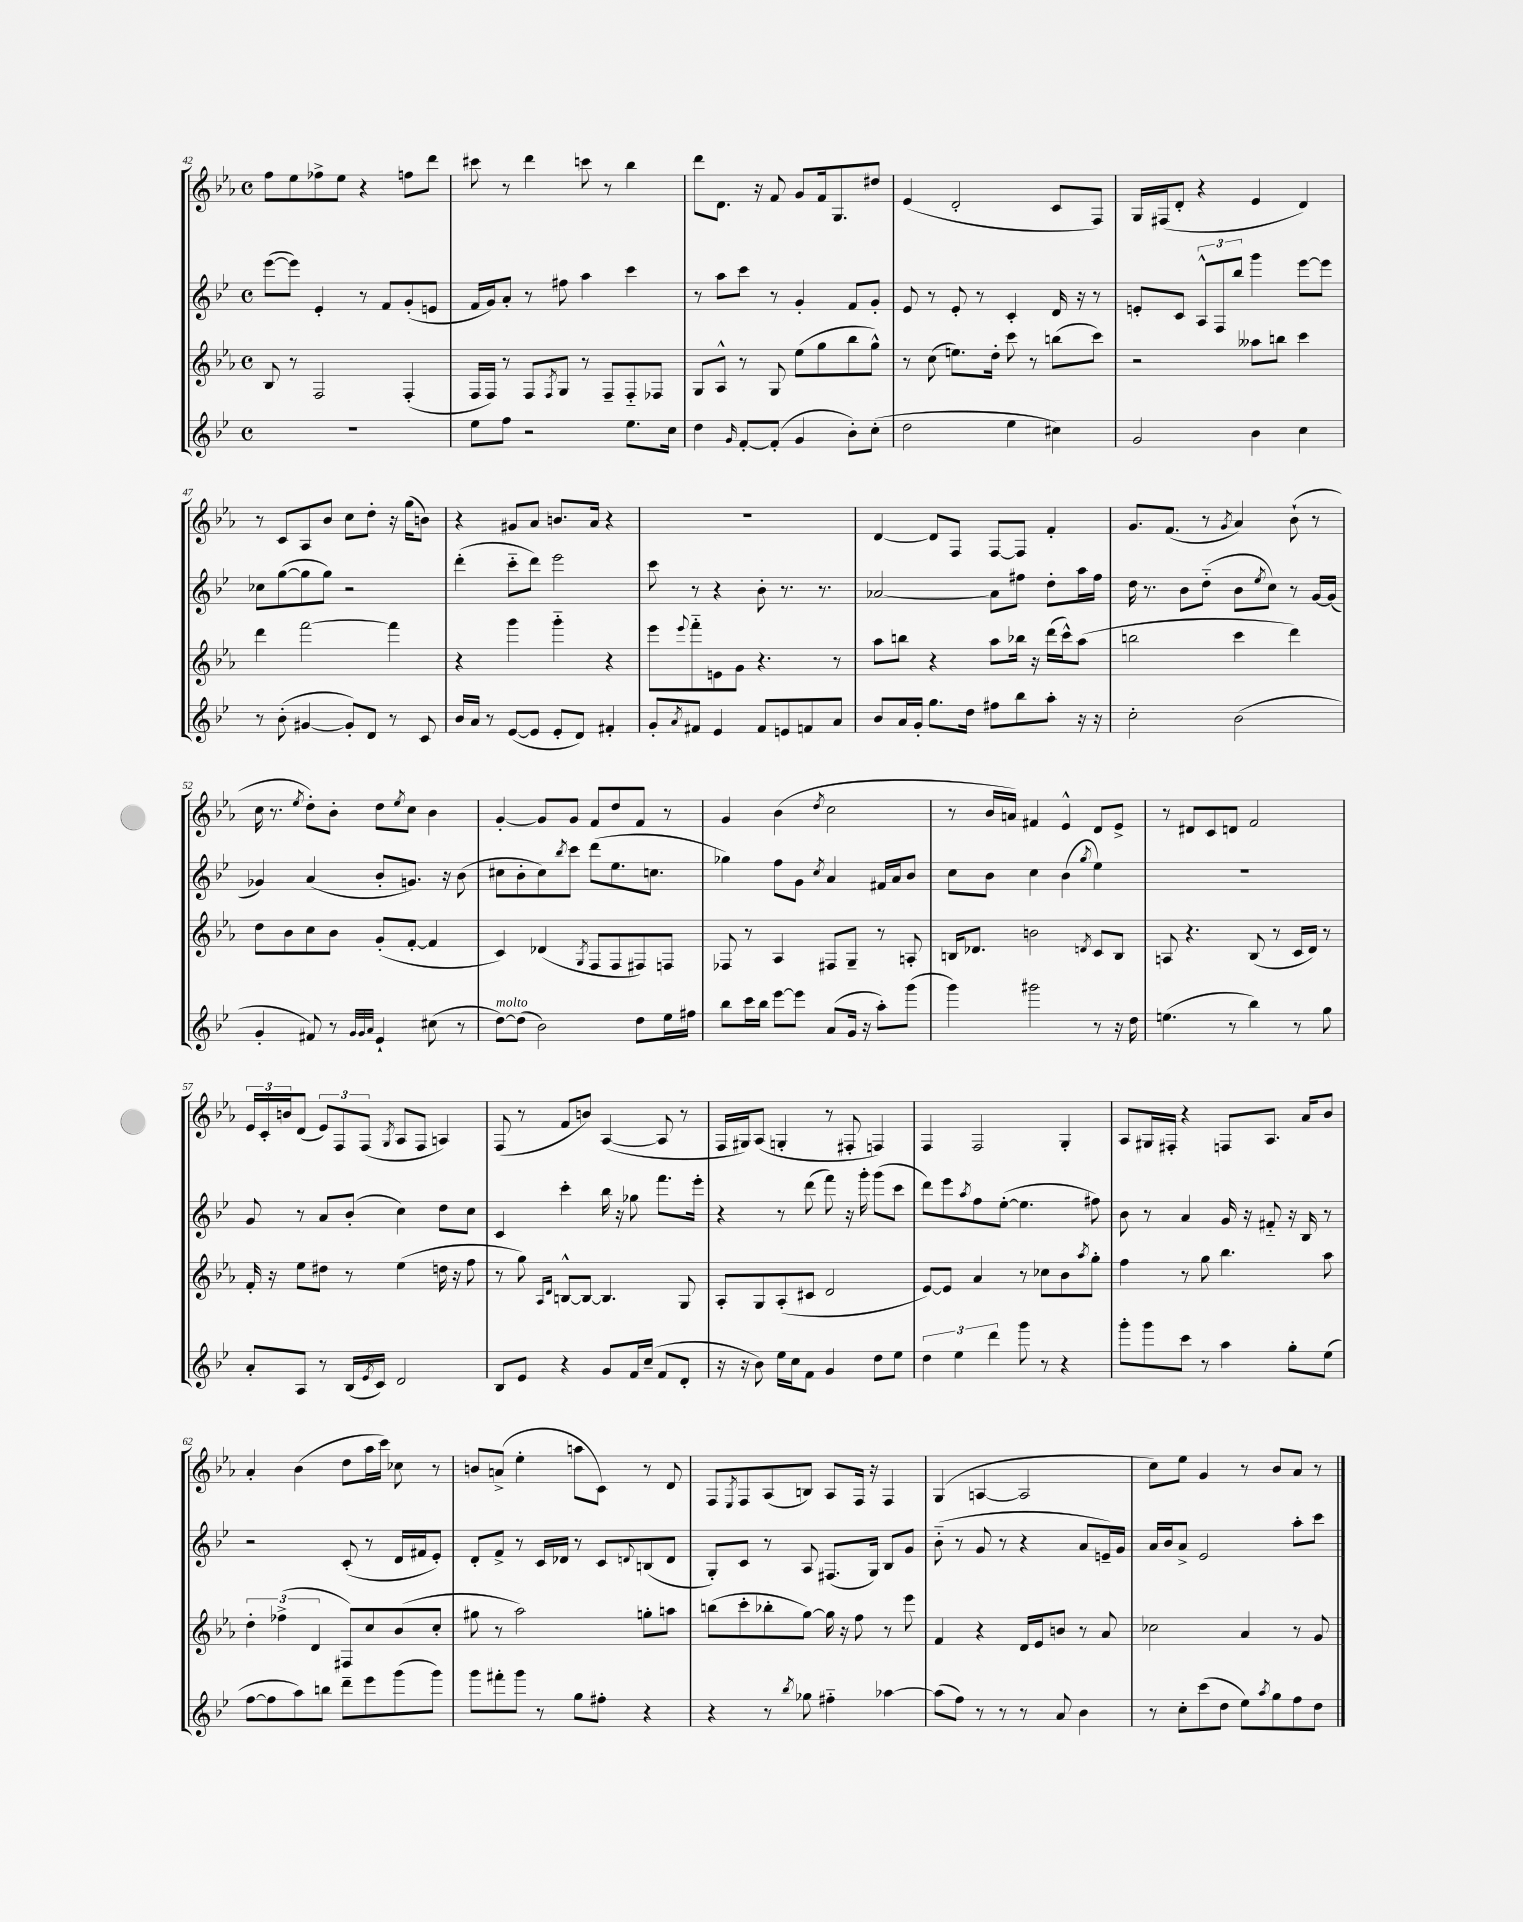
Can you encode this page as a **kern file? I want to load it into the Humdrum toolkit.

**kern	**kern	**kern	**kern
*staff4	*staff3	*staff2	*staff1
*clefG2	*clefG2	*clefG2	*clefG2
*k[b-e-]	*k[b-e-a-]	*k[b-e-]	*k[b-e-a-]
*M4/4	*M4/4	*M4/4	*M4/4
*met(c)	*met(c)	*met(c)	*met(c)
1r	8B-	([8eee-	8ff
.	8r	8eee-])	8ee-
.	2F	4e-'	8ff-^
.	.	.	8ee-
.	.	8r	4r
.	.	8f	.
.	(4F'	(8g'	8ff
.	.	8e	8ddd
=	=	=	=
8ee-	16F	16f	8ccc#
.	16F)	16g)	.
8ff	8r	8a'	8r
2r	8F	8r	4ddd
.	8qF	.	.
.	8G	8ff#	.
.	8r	4aa	8ccc
.	8F~	.	8r
8.ee-	8F'~	4ccc	4bb-
.	8F-	.	.
16cc	.	.	.
=	=	=	=
4dd	8G	8r	8ddd
.	8A-^^	8aa	8.d
16qqg	.	.	.
[8f'	8r	8ccc	.
.	.	.	16r
(8f']	8G	8r	8f
4g	(8ee-	4g'	8g
.	8gg	.	16f
.	.	.	8.G
8b-')	8bb-	8f	.
(8cc'	8gg^^)	8g'	8dd#
=	=	=	=
2dd	8r	8e-	(4e-
.	(8cc	8r	.
.	8.ee)	8e-'	2d'
.	.	8r	.
.	16dd'	.	.
4ee-	8ccc	4c'	.
.	8r	.	.
4cc#)	(8bb	16d	8c
.	.	16r	.
.	8ccc)	8r	8F)
=	=	=	=
2g	2r	8e'	16G
.	.	.	(16F#
.	.	8c	8d'
.	.	12A^^	4r
.	.	12F	.
.	.	12bb-	.
4b-	8aa--	4ggg	4e-
.	8bb	.	.
4cc	4ccc	[8eee-	4d)
.	.	8eee-]	.
=	=	=	=
8r	4ddd	8cc-	8r
(8b-'	.	([8gg	8c
[4g#	[2fff	8gg]	8A-
.	.	8gg)	8b-
8g#'])	.	2r	8cc
8d	.	.	8dd'
8r	4fff]	.	16r
.	.	.	(16gg
8c	.	.	8b)
=	=	=	=
16b-	4r	(4ddd'	4r
16a	.	.	.
8r	.	.	.
([8e-	4ggg	8ccc'~	8g#
8e-]	.	8ddd)	8a-
8e-'	4ggg'~	2eee-	8.b
8d)	.	.	.
.	.	.	16a-
4f#'	4r	.	4r
=	=	=	=
8g'	8eee-	8ccc	1r
8qa	8qqeee-	.	.
8f#	8fff'~	8r	.
4e-	8e	4r	.
.	8g	.	.
8f#	4.r	8b-'	.
8e	.	8.r	.
8f	.	.	.
.	.	8.r	.
8a	8r	.	.
=	=	=	=
8b-	8aa-	[2a-	[4d
16a	8bb	.	.
16g'	.	.	.
8.gg	4r	.	8d]
.	.	.	8F
16dd	.	.	.
8ff#	8aa-	8a-]	[8F
8bb-	16bb-	8ff#	8F]
.	16r	.	.
8aa'	(16ddd	8dd'	4f'
.	16ccc^^)	.	.
16r	(8aa-	16aa	.
16r	.	16ff#	.
=	=	=	=
2cc'	2bb	16dd	8.g
.	.	8.r	.
.	.	.	(8.f
.	.	8b-	.
.	.	(8dd'~	8r
.	.	.	8qg
(2b-	4ccc	8b-	4a-)
.	.	8qee-	.
.	.	8cc)	.
.	4ddd)	8r	(8b-`
.	.	[16g	8r
.	.	(16g]	.
=	=	=	=
4g'	8dd	4g-)	16cc
.	.	.	8.r
.	8b-	.	.
.	.	.	8qee-
8f#)	8cc	(4a	8dd')
8r	8b-	.	8b-'
32qqg	.	.	.
32qqg	.	.	.
32qqa	.	.	.
4e-`	(8g'	8b-'	8dd
.	.	.	8qee-
.	[8f'	8.g)	8cc
(8cc#	4f]	.	4b-
.	.	16r	.
8r	.	(8b-	.
=	=	=	=
[8dd)	4c)	8cc#	[4g'
(8dd]	.	8b-'	.
2b-)	(4d-	8cc#)	8g]
.	.	8qbb-	.
.	.	8ccc	8g
.	8qG	.	.
.	8F	(8ddd	8f
.	8F	8.ee-	8dd
8dd	8F#)	.	8f
.	.	8.cc	.
16ee-	8F	.	8r
16ff#	.	.	.
=	=	=	=
8bb-	8F-	4gg-)	4g
16ccc	8r	.	.
16bb-	.	.	.
[8eee-	4A-	8ff	(4b-
8eee-]	.	8g	.
.	.	8qcc	8qdd
(8a	8F#	4a	2cc
16g	8G~	.	.
16r	.	.	.
8aa')	8r	16f#	.
.	.	16a	.
(8ggg	8A'	8b-	.
=	=	=	=
4ggg)	16B	8cc	8r
.	8.d-	.	.
.	.	8b-	16b-
.	.	.	16a)
2ggg#	2b	4cc	4f#
.	.	(4b-	4e-^^
.	8qd	8qgg	.
8r	8c	4ee-)	8d
16r	8B	.	8e-^
16dd	.	.	.
=	=	=	=
(4.ee	8A	1r	8r
.	4.r	.	8d#
.	.	.	8c
8r	.	.	8d
4bb-)	(8B-	.	2f
.	8r	.	.
8r	16c	.	.
.	16d)	.	.
8gg	8r	.	.
=	=	=	=
8a'	16f'	8g	24e-
.	.	.	24c'
.	16r	.	.
.	.	.	24b
8A	8ee-	8r	(8d
8r	8dd#	8a	12e-)
.	.	.	12F
(16B-	8r	(8b-'	.
.	.	.	(12F
8qe-	.	.	.
16c)	.	.	.
.	.	.	8qG
2d	(4ee-	4cc)	8A-
.	.	.	8F
.	16dd	8dd	4A)
.	16r	.	.
.	8ff	8cc	.
=	=	=	=
8B-	8r	4c	(8F
8e-	8gg)	.	8r
.	16qqA-	.	.
.	16qqd	.	.
4r	[8B^^	4ccc'	8f
.	8B_	.	8b)
8g	4.B]	16bb-	([4A-
.	.	16r	.
16f	.	8gg-	.
(16cc~	.	.	.
8f	.	8.fff	8A-]
8d'	8G	.	8r
.	.	16eee-'	.
=	=	=	=
16r	8A-'	4r	16F
16r	.	.	16G#)
8b-)	8G	.	(8A-
16ee-	(8A-'	8r	4G'
16cc	.	.	.
8f	8c#	(8ddd	.
4g	2d	8fff)	8r
.	.	16r	8F#'
.	.	16ggg'	.
8dd	.	(8ggg	4F)
8ee-	.	8ccc	.
=	=	=	=
6dd	[8e-)	8ddd)	4F
.	8e-]	8eee-	.
6ee-	.	.	.
.	.	8qaa	.
.	4a-	8ff	2F
6ddd	.	.	.
.	.	([8ee-'	.
8ggg	8r	4.ee-]	.
8r	8cc-	.	.
4r	8b-	.	4G'
.	8qaa-	.	.
.	8gg'	8ff#)	.
=	=	=	=
8ggg'	4ff	8b-	8A-
8ggg	.	8r	16G#
.	.	.	16F#'
8ccc	8r	4a	4r
8r	8gg	.	.
4aa	4.bb-	16g	8F
.	.	16r	.
.	.	8f#'~	8.A-
8gg'	.	16r	.
.	.	16B-	16a-
(8ee-	8aa-	8r	8b-
=	=	=	=
[8ff	6dd'	2r	4a-'
8ff]	.	.	.
.	(6ff-^	.	.
8aa)	.	.	(4b-
.	6d	.	.
8bb	.	.	.
8ddd~	8F#)	(8c'	8dd
8eee-	8cc	8r	16aa-
.	.	.	16ccc)
(8ggg	(8b-	16d	8cc-
.	.	16f#	.
8ggg)	8cc'	8e-')	8r
=	=	=	=
8ggg	8gg#	8d'	8b
8fff#'	8r	8f^	(8a^
8ggg	2aa-)	8r	4ee-'
8r	.	16c	.
.	.	16d-	.
8gg	.	8r	8aa
8ff#'	.	8c	8c)
.	.	8qqd	.
4r	8gg'	(8B	8r
.	8aa	8d	8d
=	=	=	=
4r	(8bb	8G')	8F
.	.	.	8qE-
.	8ccc'	8c	8F
8r	8bb-'	8r	(8A-
8qbb-	.	.	.
8gg-	[8gg)	8A	8B)
4ff#'~	16gg]	(8.F#	8A-
.	16r	.	.
.	8ff	.	16F
.	.	16G)	16r
[4aa-	8r	8B-	4F
.	8eee-	8g	.
=	=	=	=
(8aa-]	4f	(8b-'~	(4G
8ff)	.	8r	.
8r	4r	8g	[4A
8r	.	8r	.
8r	16d	4r	2A]
.	16e-	.	.
8a	8b	.	.
4b-	8r	8a	.
.	8a-	16e~)	.
.	.	16g	.
=	=	=	=
8r	2cc-	16a	8cc)
.	.	16b-	.
8cc'	.	8a^	8ee-
(8ccc	.	2e-	4g
8dd	.	.	.
8ee-)	4a-	.	8r
8qaa	.	.	.
8gg	.	.	8b-
8ff	8r	8aa'	8a-
8dd	8g	8ccc	8r
==	==	==	==
*-	*-	*-	*-
